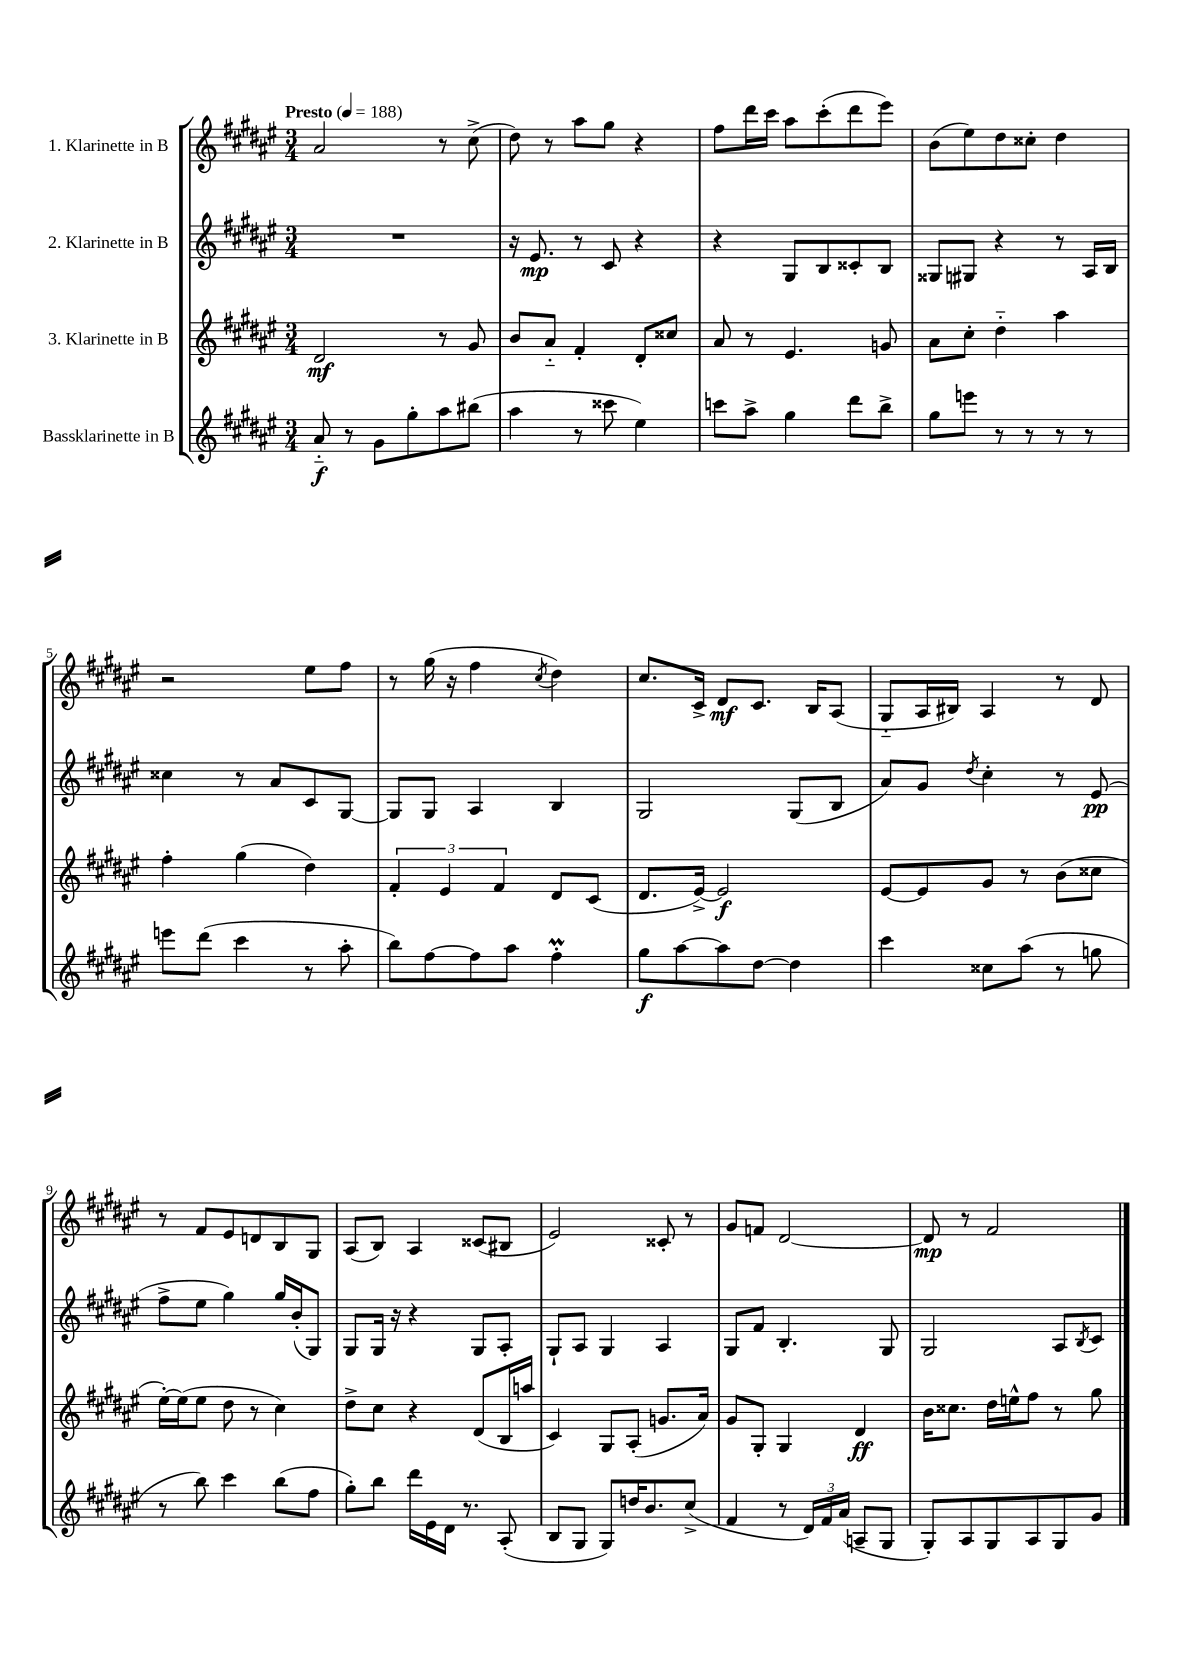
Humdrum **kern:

**kern	**kern	**kern	**kern
*staff4	*staff3	*staff2	*staff1
*clefG2	*clefG2	*clefG2	*clefG2
*k[f#c#g#d#a#e#]	*k[f#c#g#d#a#e#]	*k[f#c#g#d#a#e#]	*k[f#c#g#d#a#e#]
*M3/4	*M3/4	*M3/4	*M3/4
*MM188	*MM188	*MM188	*MM188
8a#'~	2d#	2.r	2a#
8r	.	.	.
8g#	.	.	.
8gg#'	.	.	.
8aa#	8r	.	8r
(8bb#	8g#	.	(8cc#^
=	=	=	=
4aa#	8b	16r	8dd#)
.	.	8.e#	.
.	8a#'~	.	8r
8r	4f#'	8r	8aa#
8ccc##	.	8c#	8gg#
4ee#)	8d#'	4r	4r
.	8cc##	.	.
=	=	=	=
8ccc	8a#	4r	8ff#
8aa#^	8r	.	16ddd#
.	.	.	16ccc#
4gg#	4.e#	8G#	8aa#
.	.	8B	(8ccc#'
8ddd#	.	8c##'	8ddd#
8bb^	8g	8B	8eee#)
=	=	=	=
8gg#	8a#	8G##	(8b
8eee	8cc#'	8G#	8ee#)
8r	4dd#'~	4r	8dd#
8r	.	.	8cc##'
8r	4aa#	8r	4dd#
8r	.	16A#	.
.	.	16B	.
=	=	=	=
8eee	4ff#'	4cc##	2r
(8ddd#	.	.	.
4ccc#	(4gg#	8r	.
.	.	8a#	.
8r	4dd#)	8c#	8ee#
8aa#'	.	[8G#	8ff#
=	=	=	=
8bb)	6f#'	8G#]	8r
[8ff#	.	8G#	(16gg#
.	6e#	.	.
.	.	.	16r
8ff#]	.	4A#	4ff#
.	6f#	.	.
8aa#	.	.	.
.	.	.	8qcc#
4ff#'	8d#	4B	4dd#)
.	(8c#	.	.
=	=	=	=
8gg#	8.d#	2G#	8.cc#
[8aa#	.	.	.
.	[16e#^)	.	16c#^
8aa#]	2e#]	.	8d#
[8dd#	.	.	8.c#
4dd#]	.	(8G#	.
.	.	.	16B
.	.	8B	(8A#
=	=	=	=
4ccc#	[8e#	8a#)	8G#'~
.	8e#]	8g#	16A#
.	.	.	16B#)
.	.	8qdd#	.
8cc##	8g#	4cc#'	4A#
(8aa#	8r	.	.
8r	(8b	8r	8r
8gg	8cc##	(8e#	8d#
=	=	=	=
8r	[16ee#')	8ff#^	8r
.	(16ee#]	.	.
8bb)	8ee#	8ee#	8f#
4ccc#	8dd#	4gg#)	8e#
.	8r	.	8d
(8bb	4cc#)	16gg#	8B
.	.	(16b'	.
8ff#	.	8G#)	8G#
=	=	=	=
8gg#')	8dd#^	8G#	(8A#
8bb	8cc#	16G#	8B)
.	.	16r	.
16ddd#	4r	4r	4A#
16e#	.	.	.
16d#	.	.	.
8.r	.	.	.
.	(8d#	8G#	(8c##
(8A#'	16B	8A#'	8B#
.	16aa	.	.
=	=	=	=
8B	4c#)	8G#`	2e#)
8G#	.	8A#	.
8G#)	8G#	4G#	.
16dd	(8A#'	.	.
8.b	.	.	.
.	8.g	4A#	8c##'
(8cc#^	.	.	8r
.	16a#)	.	.
=	=	=	=
4f#	8g#	8G#	8g#
.	8G#'	8f#	8f
8r	4G#	4.B'	[2d#
24d#)	.	.	.
24f#	.	.	.
(24a#	.	.	.
8A~	4d#	.	.
8G#	.	8G#	.
=	=	=	=
8G#')	16b	2G#	8d#]
.	8.cc##	.	.
8A#	.	.	8r
8G#	16dd#	.	2f#
.	16ee^^	.	.
8A#	8ff#	.	.
8G#	8r	8A#	.
.	.	8qB	.
8g#	8gg#	8c#	.
==	==	==	==
*-	*-	*-	*-
